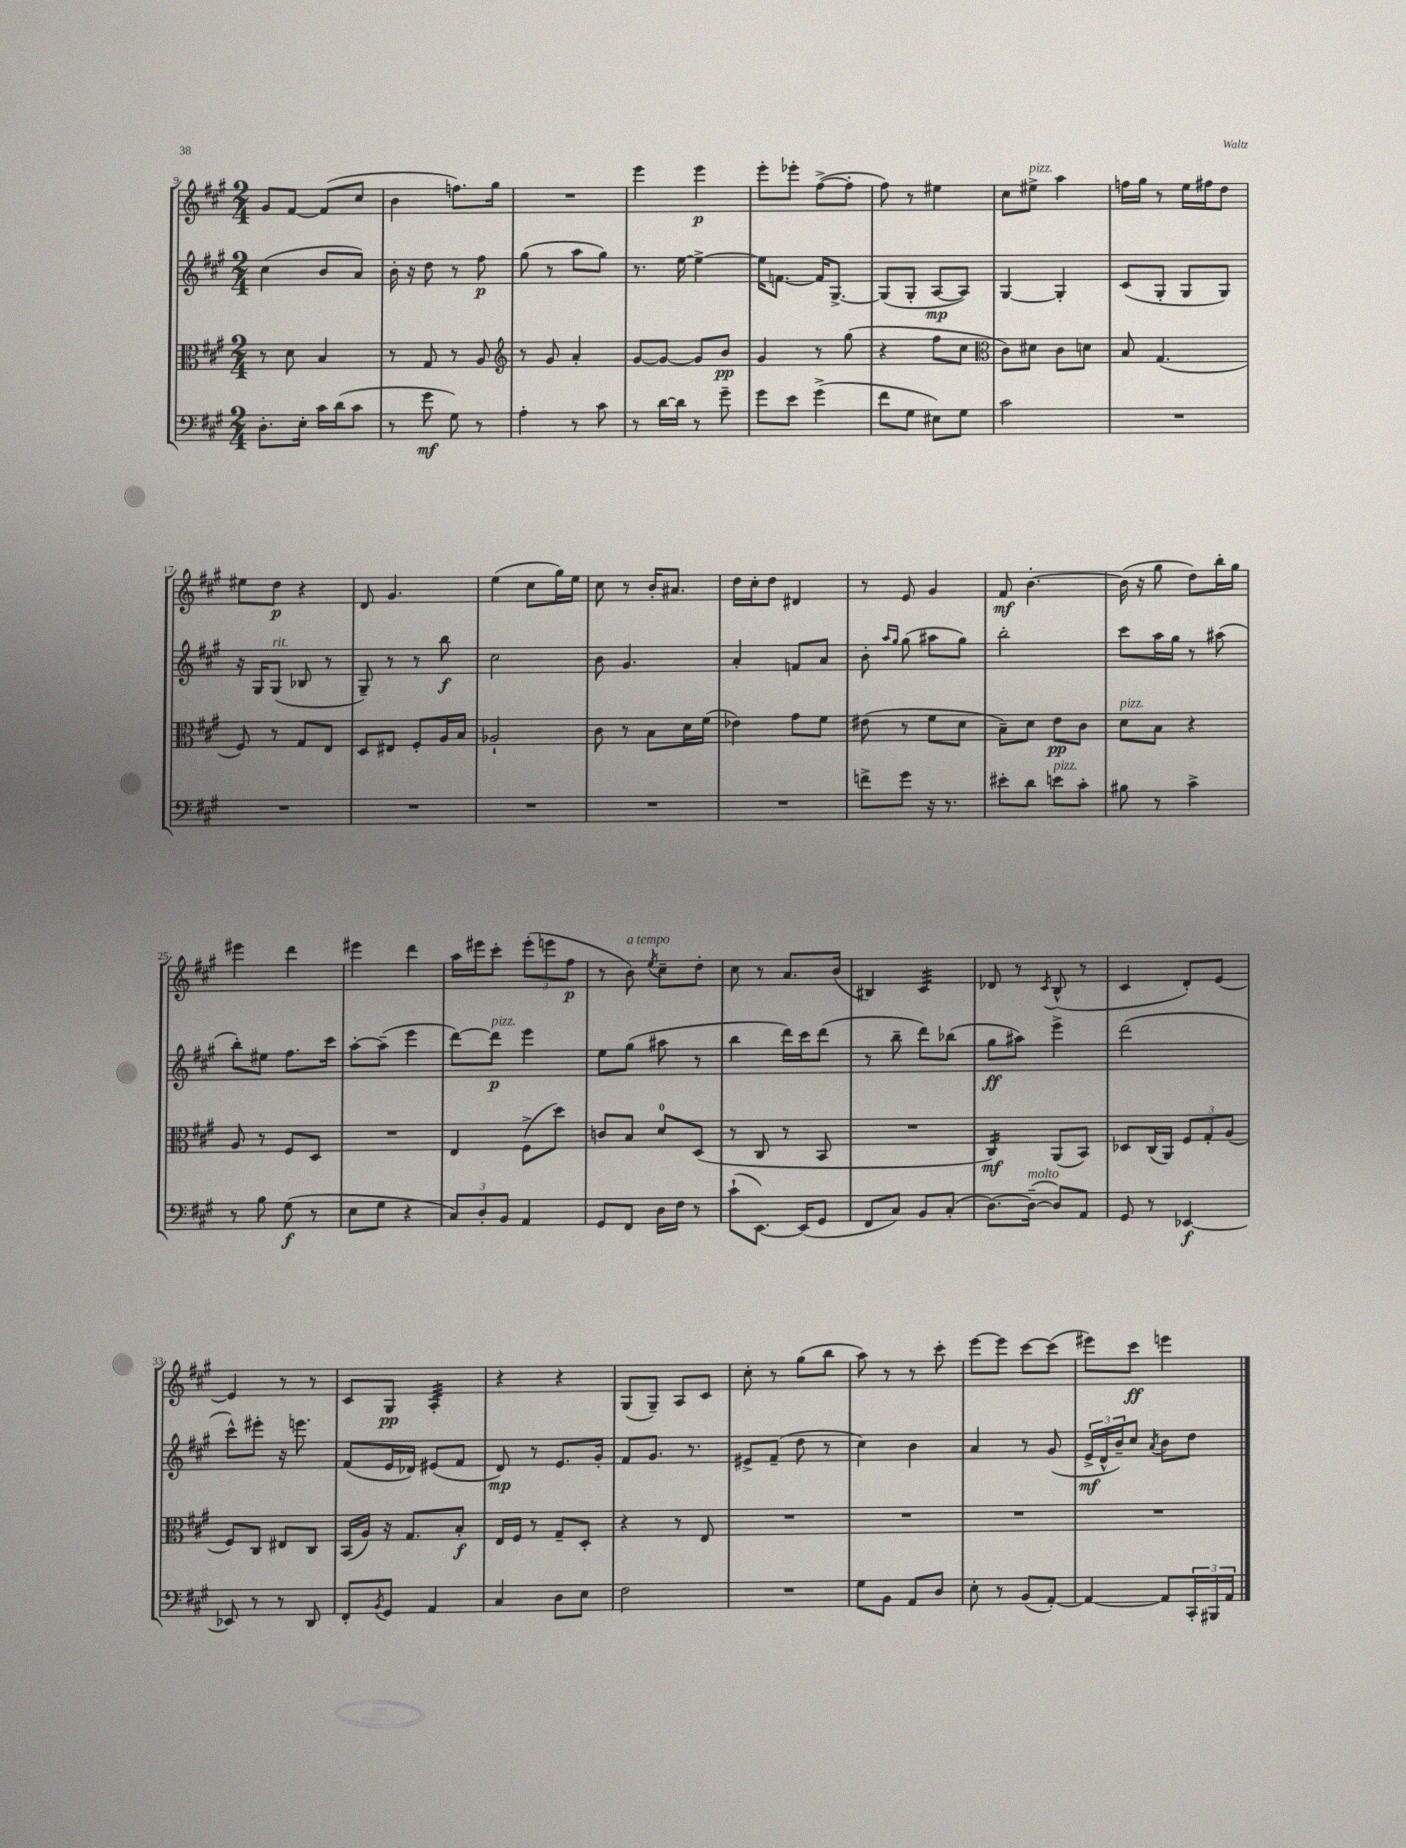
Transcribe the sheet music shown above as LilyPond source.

<<
\new StaffGroup <<
\new Staff = "s0" {
    \clef treble \key a \major \numericTimeSignature \time 2/4
    gis'8 fis'8~ fis'8( cis''8 |
    b'4 f''8.) gis''16 |
    R2 |
    e'''4 e'''4\p |
    e'''8-. ees'''8-. fis''8~->( fis''8-. |
    fis''8) r8 eis''4 |
    cis''8 eis''8->^\markup { \italic "pizz." } a''4 |
    f''16 gis''16 r8 e''16 fis''16 d''8 |
    eis''8 d''8\p r4 |
    d'8 gis'4. |
    e''4( cis''8 gis''16) e''16 |
    cis''8 r8 b'16-. ais'8. |
    d''16 cis''16-. d''8 dis'4 |
    r8 e'8 gis'4 |
    fis'8\mf b'4.~-. |
    b'16( r16 gis''8 d''8) b''16-. gis''16 |
    eis'''4 d'''4 |
    eis'''4 d'''4 |
    a''16 eis'''16 cis'''8-. \tuplet 3/2 { eis'''8-.( e'''8 fis''8\p } |
    r8 b'8^\markup { \italic "a tempo" }) \acciaccatura { e''8 } cis''8-- d''8-. |
    cis''8 r8 a'8. b'16( |
    bis4) cis'4:32 |
    des'8 r8 \acciaccatura { cis'8 } b8-^( r8 |
    cis'4 d'8-.) e'8~ |
    e'4 r8 r8 |
    cis'8 gis8\pp a4:32-. |
    r4 r4 |
    gis8( gis8--) a8 cis'8 |
    cis''8-. r8 gis''8( b''8 |
    a''8) r8 r8 cis'''8-. |
    e'''8~ e'''8 cis'''8~ cis'''8( |
    eis'''8) cis'''8\ff e'''4 \bar "|." |
}
\new Staff = "s1" {
    \clef treble \key a \major \numericTimeSignature \time 2/4
    cis''4( b'8 a'8) |
    b'16-. r16 d''8 r8 fis''8\p |
    gis''8( r8 a''8 gis''8) |
    r8. e''16~ e''4~-> |
    e''16 f'8.~ f'16 gis8.~-> |
    gis8( gis8-. a8~\mp a8) |
    gis4~ gis4-. |
    cis'8( gis8-. gis8 gis8) |
    r16 gis16 gis8^\markup { \italic "rit." }( bes8 r8 |
    gis8--) r8 r8 b''8\f |
    cis''2 |
    b'8 gis'4. |
    a'4-. f'8 a'8 |
    b'8-. \grace { a''16 gis''16 } gis''8( ais''8 gis''8) |
    b''2-. |
    cis'''8 a''16 gis''16 r8 ais''8( |
    b''8-.) eis''8 fis''8. cis'''16 |
    a''8~-. a''8--( e'''4 |
    d'''8~) d'''8\p^\markup { \italic "pizz." } e'''4 |
    e''8 gis''8( ais''8 r8 |
    b''4 d'''16) cis'''16 d'''8( |
    r8 b''8-- d'''8) bes''8( |
    gis''8\ff ais''8) e'''4-> |
    d'''2( |
    cis'''8-^) eis'''8-. r16 e'''8. |
    fis'8( e'16 des'16) eis'8( fis'8 |
    d'8\mp) r8 e'8. gis'16-. |
    fis'8 gis'8. r8. |
    eis'8-> fis'8--( d''8 r8 |
    cis''4) b'4 |
    a'4 r8 gis'8( |
    \tuplet 3/2 { e'16->\mf d'16-^ b'16--) } cis''8 \acciaccatura { a'8 } b'8 d''8 \bar "|." |
}
\new Staff = "s2" {
    \clef alto \key a \major \numericTimeSignature \time 2/4
    r8 d'8 b4 |
    r8 gis8 r8 a8 |
    \clef treble r8 gis'8 a'4-. |
    gis'8~ gis'8~ gis'8 b'8\pp |
    gis'4 r8 gis''8( |
    r4 fis''8 cis''8 |
    \clef alto cis'8) dis'8 cis'8 d'8 |
    b8 gis4.( |
    fis8) r8 gis8 e8 |
    d8 eis8 fis8-. a16 b16 |
    aes2-! |
    cis'8 r8 b8 d'16 fis'16( |
    ees'4) gis'8 fis'8 |
    eis'8( r8 fis'8 d'8 |
    b8--) d'8 e'8\pp cis'8 |
    d'8^\markup { \italic "pizz." } b8 r4 |
    a8 r8 fis8 d8 |
    R2 |
    e4 fis8->( d''8) |
    c'8 b8 d'8-0 d8( |
    r8 cis8 r8 b,8 |
    R2 |
    cis4:16\mf) a,8( b,8) |
    des8 cis16( a,16) \tuplet 3/2 { fis8 gis8-. a8( } |
    fis8) cis8 eis8 cis8 |
    b,16( a16) r16 gis8. b8-.\f |
    e16 fis16 r8 gis8-- d8-. |
    r4 r8 e8 |
    R2 |
    R2 |
    R2 |
    R2 \bar "|." |
}
\new Staff = "s3" {
    \clef bass \key a \major \numericTimeSignature \time 2/4
    d8.-. e16-. cis'16 d'16( cis'8 |
    r8 gis'8\mf gis8) r8 |
    a4-. r8 cis'8 |
    r8 d'16~ d'16 r8 gis'8-- |
    gis'8 e'8 gis'4->( |
    fis'8 gis8 eis8) gis8 |
    cis'2 |
    R2 |
    R2 |
    R2 |
    R2 |
    R2 |
    R2 |
    f'8-> gis'8 r16 r8. |
    eis'8-. d'8 e'8^\markup { \italic "pizz." } cis'8-. |
    bis8 r8 cis'4-> |
    r8 b8 gis8\f( r8 |
    e8 gis8 r4 |
    \tuplet 3/2 { cis8) d8-. b,8 } a,4 |
    gis,8 fis,8 d16 fis16 r8 |
    cis'8-!( e,8.~) e,16( gis,8 |
    fis,8 cis8) b,8 cis8-.( |
    d8.~) d16~--^\markup { \italic "molto" }( d8) a,8 |
    gis,8 r8 ees,4~\f |
    ees,8 r8 r8 d,8 |
    fis,8-. \acciaccatura { b,8 } gis,8 a,4 |
    cis4 d8 e8 |
    fis2 |
    R2 |
    gis8 b,8 a,8 d8 |
    e8-. r8 b,8( a,8~-.) |
    a,4~ a,8 \tuplet 3/2 { cis,16-. bis,,16 a,16 } \bar "|." |
}
>>
>>
\layout { \context { \Score currentBarNumber = #9 } }
